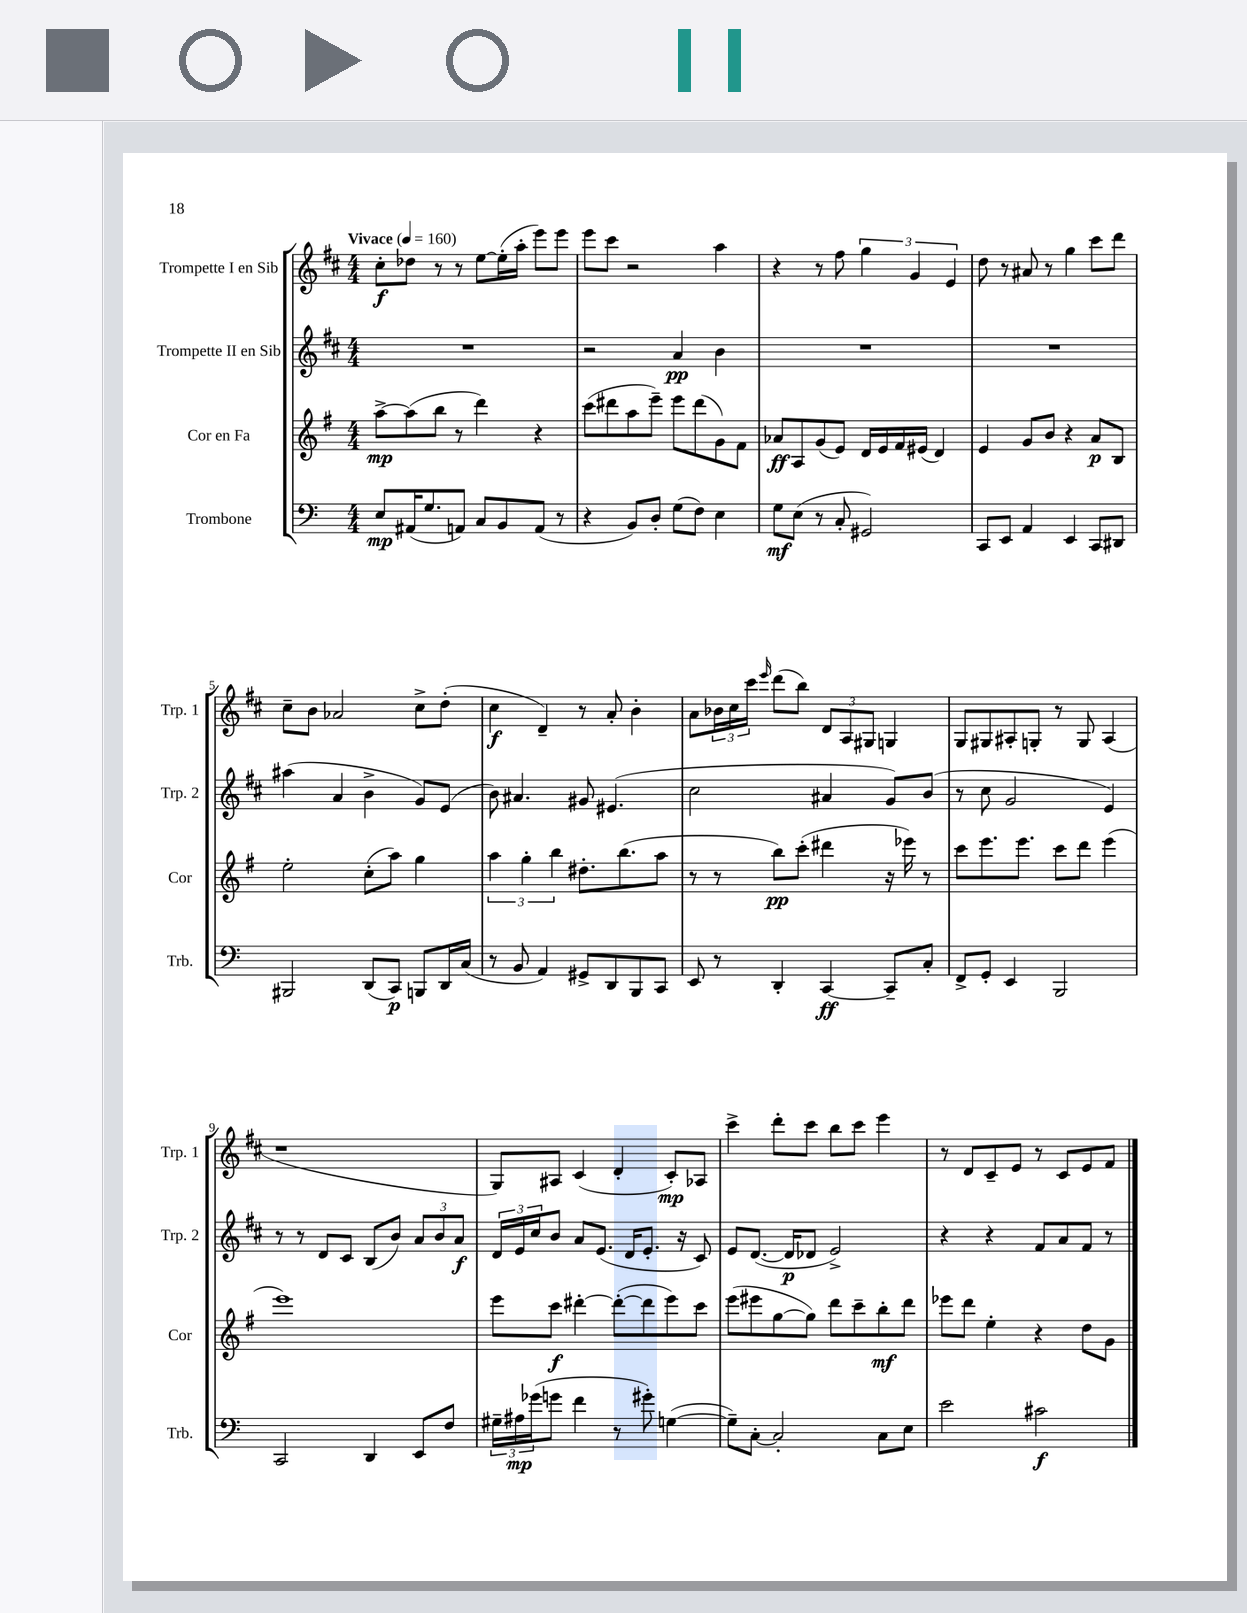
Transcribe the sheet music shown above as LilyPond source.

<<
\new StaffGroup <<
\new Staff = "s0" \with { instrumentName = "Trompette I en Sib" shortInstrumentName = "Trp. 1" } {
    \clef treble \key d \major \numericTimeSignature \time 4/4 \tempo "Vivace" 4 = 160
    cis''8-.\f des''8 r8 r8 e''8~ e''16-.( a''16-. e'''8) e'''8 |
    e'''8 cis'''8 r2 a''4 |
    r4 r8 fis''8 \tuplet 3/2 { g''4 g'4 e'4 } |
    d''8 r8 ais'8 r8 g''4 cis'''8 d'''8 |
    cis''8-- b'8 aes'2 cis''8-> d''8-.( |
    cis''4\f d'4--) r8 a'8-. b'4-. |
    a'8 \tuplet 3/2 { bes'16 cis''16 cis'''16 } \grace { e'''16 } d'''8( b''8) \tuplet 3/2 { d'8 a8 gis8 } g4 |
    g8 gis8 ais8-. g8-. r8 g8 ais4( |
    r1 |
    g8) ais8 cis'4( d'4-. cis'8-.\mp) aes8 |
    cis'''4-> d'''8-. cis'''8 b''8 cis'''8 e'''4 |
    r8 d'8 cis'8-- e'8 r8 cis'8 e'8 fis'8 \bar "|." |
}
\new Staff = "s1" \with { instrumentName = "Trompette II en Sib" shortInstrumentName = "Trp. 2" } {
    \clef treble \key d \major \numericTimeSignature \time 4/4
    R1 |
    r2 a'4\pp b'4 |
    R1 |
    R1 |
    ais''4( a'4 b'4-> g'8) e'8( |
    b'8) ais'4. gis'8 eis'4.( |
    cis''2 ais'4 g'8) b'8( |
    r8 cis''8 g'2 e'4) |
    r8 r8 d'8 cis'8 b8( b'8) \tuplet 3/2 { a'8 b'8 a'8\f } |
    \tuplet 3/2 { d'16 e'16 cis''16 } b'8 a'8 e'8.( d'16 e'8.-. r16 cis'8) |
    e'8 d'8.~( d'16\p des'8 e'2->) |
    r4 r4 fis'8 a'8 fis'8 r8 \bar "|." |
}
\new Staff = "s2" \with { instrumentName = "Cor en Fa" shortInstrumentName = "Cor" } {
    \clef treble \key g \major \numericTimeSignature \time 4/4
    a''8~->\mp a''8( b''8 r8 d'''4) r4 |
    c'''8( dis'''8 a''8 e'''8--) e'''8 dis'''8( g'8) fis'8 |
    aes'8\ff a8 g'8( e'8) d'16 e'16 fis'16 eis'16( d'4) |
    e'4 g'8 b'8 r4 a'8\p b8 |
    e''2-. c''8-.( a''8) g''4 |
    \tuplet 3/2 { a''4 g''4-. b''4 } dis''8.-. b''8.( a''8 |
    r8 r8 b''8\pp) c'''8-.( dis'''4 r16 ees'''16) r8 |
    c'''8 e'''8. e'''8. c'''8 d'''8 e'''4( |
    e'''1) |
    e'''8 c'''8\f dis'''4~-. dis'''8~-.( dis'''8 e'''8) c'''8 |
    e'''8( eis'''8 g''8~ g''8) d'''8 c'''8-- b''8-.\mf d'''8 |
    ees'''8 d'''8 e''4-. r4 d''8 g'8 \bar "|." |
}
\new Staff = "s3" \with { instrumentName = "Trombone" shortInstrumentName = "Trb." } {
    \clef bass \key c \major \numericTimeSignature \time 4/4
    e8\mp ais,16( g8. a,8) c8 b,8 a,8( r8 |
    r4 b,8) d8-. g8( f8) e4 |
    g8\mf e8( r8 c8-. gis,2) |
    c,8 e,8 a,4 e,4 c,8 dis,8 |
    bis,,2 d,8( c,8\p) b,,8 d,16 c16( |
    r8 b,8 a,4) gis,8-> d,8 b,,8 c,8 |
    e,8 r8 d,4-. c,4~\ff c,8-- c8-. |
    f,8-> g,8-. e,4 b,,2 |
    c,2 d,4 e,8 f8 |
    \tuplet 3/2 { gis16-- ais16\mp ges'16( } g'8 f'4 r8 gis'8-.) g4~( |
    g8--) c8~-. c2-. c8 e8 |
    e'2 cis'2\f \bar "|." |
}
>>
>>
